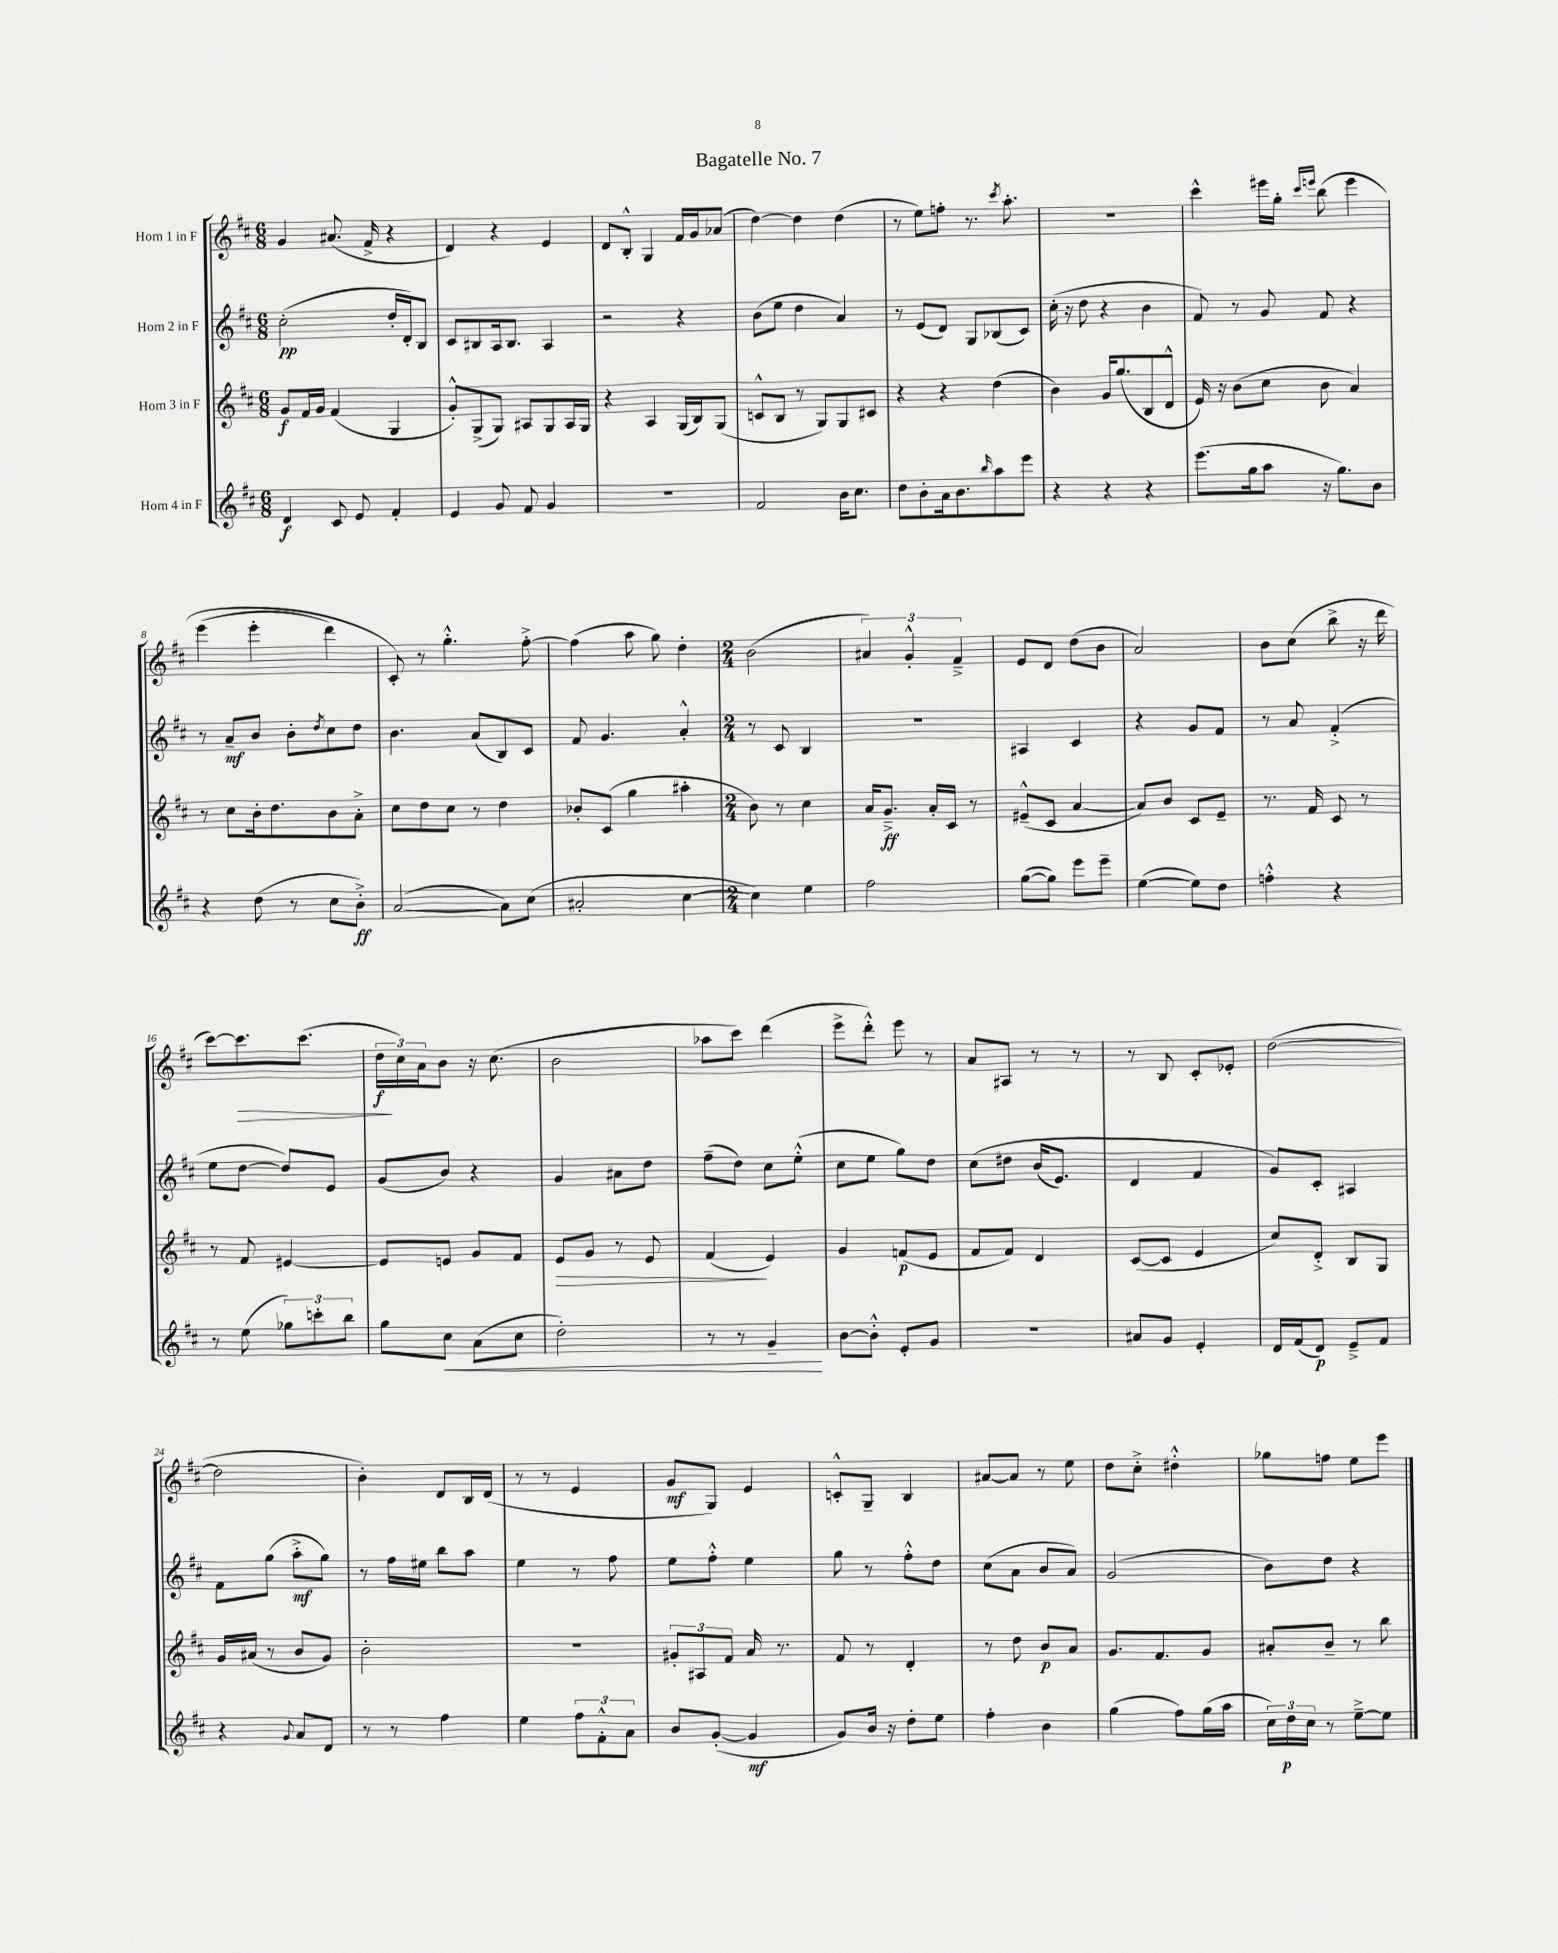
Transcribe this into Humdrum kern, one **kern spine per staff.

**kern	**dynam	**kern	**dynam	**kern	**dynam	**kern	**dynam
*part4	*part4	*part3	*part3	*part2	*part2	*part1	*part1
*staff4	*staff4	*staff3	*staff3	*staff2	*staff2	*staff1	*staff1
*I"Horn 4 in F	*	*I"Horn 3 in F	*	*I"Horn 2 in F	*	*I"Horn 1 in F	*
*clefG2	*	*clefG2	*	*clefG2	*	*clefG2	*
*k[f#c#]	*	*k[f#c#]	*	*k[f#c#]	*	*k[f#c#]	*
*M6/8	*	*M6/8	*	*M6/8	*	*M6/8	*
=1	=1	=1	=1	=1	=1	=1	=1
4d/	f	8g/L	f	(2cc#'\	pp	4g/	.
.	.	16f#/L	.	.	.	.	.
.	.	16g/JJ	.	.	.	.	.
8c#/	.	(4f#/	.	.	.	(8.a#X/	.
8e/	.	.	.	.	.	.	.
.	.	.	.	.	.	16f#^/	.
4f#'/	.	4G/	.	16dd'/LL	.	4r	.
.	.	.	.	16d'/J)	.	.	.
.	.	.	.	8B/J	.	.	.
=2	=2	=2	=2	=2	=2	=2	=2
4e/	.	8g'^^/L)	.	8c#/L	.	4d/)	.
.	.	(8G^/	.	8B#X/	.	.	.
8g/	.	8G/J)	.	16A/k	.	4r	.
.	.	.	.	8.B#/J	.	.	.
8f#/	.	8A#X/L	.	.	.	.	.
4g/	.	8G/	.	4A/	.	4e/	.
.	.	16A#/L	.	.	.	.	.
.	.	16G/JJ	.	.	.	.	.
=3	=3	=3	=3	=3	=3	=3	=3
2.r	.	4r	.	2r	.	8d/L	.
.	.	.	.	.	.	8B'^^/J	.
.	.	4A/	.	.	.	4G/	.
.	.	(16G/LL	.	4r	.	16f#/LL	.
.	.	16B/J)	.	.	.	16g/J	.
.	.	(8G/J	.	.	.	(8a-X/J	.
=4	=4	=4	=4	=4	=4	=4	=4
2f#/	.	8cn^^/L	.	(8b\L	.	[4dd\)	.
.	.	8B/J	.	8ee\J	.	.	.
.	.	8r	.	4dd\	.	4dd\]	.
.	.	8G/L)	.	.	.	.	.
16b\KL	.	8G/	.	4a/)	.	(4dd\	.
8.cc#\J	.	.	.	.	.	.	.
.	.	8c#X/J	.	.	.	.	.
=5	=5	=5	=5	=5	=5	=5	=5
8dd\L	.	4r	.	8r	.	8r	.
8b'\	.	.	.	(8e/L	.	8ee\L)	.
16a\k	.	4r	.	8d/J)	.	8ffn'\J	.
8.b\	.	.	.	.	.	.	.
.	.	.	.	8G/L	.	8.r	.
16qqbb/	.	.	.	.	.	.	.
8aa\	.	(4dd\	.	(8B-X/	.	.	.
.	.	.	.	.	.	8qccc#/	.
.	.	.	.	.	.	8.aa'\	.
8eee\J	.	.	.	8c#/J)	.	.	.
=6	=6	=6	=6	=6	=6	=6	=6
4r	.	4b\)	.	(16cc#'\	.	2.r	.
.	.	.	.	16r	.	.	.
.	.	.	.	8dd\	.	.	.
4r	.	16g/KL	.	4r	.	.	.
.	.	(8.gg/	.	.	.	.	.
4r	.	8B/	.	4b\	.	.	.
.	.	8d^^/J	.	.	.	.	.
=7	=7	=7	=7	=7	=7	=7	=7
(8.eee\L	.	16e/)	.	8f#/)	.	4ccc#^^\	.
.	.	16r	.	.	.	.	.
.	.	(8b\L	.	8r	.	.	.
16gg\k	.	.	.	.	.	.	.
8aa\J	.	8cc#\J	.	8g/	.	16eee#X\LL	.
.	.	.	.	.	.	16gg'\JJ	.
.	.	.	.	.	.	16qqccc#/LL	.
.	.	.	.	.	.	16qqeeen/JJ	.
16r	.	8b\	.	8f#/	.	(8bb\	.
8.gg\L)	.	.	.	.	.	.	.
.	.	4a/)	.	4r	.	4eee\	.
8b\J	.	.	.	.	.	.	.
!!LO:LB:g=z
=8	=8	=8	=8	=8	=8	=8	=8
4r	.	8r	.	8r	.	(4eee\	.
.	.	8cc#\L	.	8a~/L	mf	.	.
(8dd\	.	16b'\k	.	8b/J	.	4eee'\	.
.	.	8.dd\	.	.	.	.	.
8r	.	.	.	8b'\L	.	.	.
.	.	.	.	8qdd/	.	.	.
8cc#\L	.	8b\	.	8cc#\	.	4ddd\)	.
8b'^\J)	ff	8a'^\J	.	8dd\J	.	.	.
=9	=9	=9	=9	=9	=9	=9	=9
([2a/	.	8cc#\L	.	4.b\	.	8c#'/)	.
.	.	8dd\	.	.	.	8r	.
.	.	8cc#\J	.	.	.	4.gg'^^\	.
.	.	8r	.	(8a/L	.	.	.
8a\L])	.	4dd\	.	8B/)	.	.	.
(8cc#\J	.	.	.	8c#/J	.	[8ff#'^\	.
=10	=10	=10	=10	=10	=10	=10	=10
2a#X'/	.	8b-X'/L	.	8f#/	.	(4ff#\]	.
.	.	(8c#/J	.	4.g/	.	.	.
.	.	4gg\	.	.	.	8aa\	.
.	.	.	.	.	.	8gg\)	.
[4cc#\	.	4aa#X'\	.	4a'^^/	.	4dd'\	.
=11	=11	=11	=11	=11	=11	=11	=11
*M2/4	*	*M2/4	*	*M2/4	*	*M2/4	*
4cc#\])	.	8b\)	.	8r	.	(2b\	.
.	.	8r	.	8c#/	.	.	.
4ee\	.	4cc#\	.	4B/	.	.	.
=12	=12	=12	=12	=12	=12	=12	=12
2ff#\	.	16a/KL	.	2r	.	6a#X/)	.
.	.	8.g~^/J	ff	.	.	.	.
.	.	.	.	.	.	6g'^^/	.
.	.	16a'/LL	.	.	.	.	.
.	.	16c#/JJ	.	.	.	.	.
.	.	.	.	.	.	6f#~^/	.
.	.	8r	.	.	.	.	.
=13	=13	=13	=13	=13	=13	=13	=13
([8gg\L	.	(8e#X~^^/L	.	4A#X/	.	8e/L	.
8gg\J])	.	8c#/J	.	.	.	8d/J	.
8eee\L	.	[4a/	.	4c#/	.	(8dd\L	.
8eee~\J	.	.	.	.	.	8b\J	.
=14	=14	=14	=14	=14	=14	=14	=14
([4ee\	.	8a/L])	.	4r	.	2a/)	.
.	.	8b/J	.	.	.	.	.
8ee\L])	.	8c#/L	.	8g/L	.	.	.
8dd\J	.	8e~/J	.	8f#/J	.	.	.
=15	=15	=15	=15	=15	=15	=15	=15
4ffn'^^\	.	8.r	.	8r	.	8b\L	.
.	.	.	.	8a/	.	(8cc#\J	.
.	.	16f#/	.	.	.	.	.
4r	.	8c#/	.	(4f#'^/	.	8bb^\	.
.	.	8r	.	.	.	16r	.
.	.	.	.	.	.	16ddd\	.
!!LO:LB:g=z
=16	=16	=16	=16	=16	=16	=16	=16
8r	.	8r	.	8ee\L	.	[8ccc#\L)	.
!	!	!	!	!	!	!	!LO:HP:b
(8ee\	.	8f#/	.	[8dd\J	.	8.ccc#\]	>
12gg-X\L)	.	[4e#X/	.	8dd/L])	.	.	.
.	.	.	.	.	.	(8.ccc#\J	.
12cccn'\	.	.	.	.	.	.	.
.	.	.	.	8e/J	.	.	.
12bb\J	.	.	.	.	.	.	.
=17	=17	=17	=17	=17	=17	=17	=17
8gg\L	.	8e#/L]	.	(8g/L	.	24dd\LL	f
.	.	.	.	.	.	24cc#\)	]
.	.	.	.	.	.	24a\J	.
!	!LO:HP:b	!	!	!	!	!	!
8cc#\J	<	8en/J	.	8b/J)	.	8b\J	.
(8a\L	.	8g/L	.	4r	.	16r	.
.	.	.	.	.	.	(8.cc#\	.
8cc#\J	.	8f#/J	.	.	.	.	.
=18	=18	=18	=18	=18	=18	=18	=18
!	!	!	!LO:HP:b	!	!	!	!
2dd'\)	.	8e/L	>	4g/	.	2b\	.
.	.	8g/J	.	.	.	.	.
.	.	8r	.	8a#X\L	.	.	.
.	.	8e/	.	8dd\J	.	.	.
=19	=19	=19	=19	=19	=19	=19	=19
8r	.	(4f#/	.	(8ff#~\L	.	8aa-X\L	.
8r	.	.	.	8dd\J)	.	8ccc#\J)	.
4g~/	.	4e/)	]	8cc#\L	.	(4ddd\	.
.	.	.	.	(8ee'^^\J	.	.	.
.	[	.	.	.	.	.	.
=20	=20	=20	=20	=20	=20	=20	=20
[8b\L	.	4g/	.	8cc#\L	.	8eee^\L	.
8b'^^\J]	.	.	.	8ee\J	.	8ddd'^^\J)	.
8e'/L	.	(8fn/L	p	8gg\L)	.	8eee\	.
8g/J	.	8e/J	.	8dd\J	.	8r	.
=21	=21	=21	=21	=21	=21	=21	=21
2r	.	8f#/L	.	(8cc#\L	.	8a/L	.
.	.	8f#/J)	.	8dd#X\J	.	8A#X/J	.
.	.	4d/	.	(16b/KL	.	8r	.
.	.	.	.	8.e/J)	.	.	.
.	.	.	.	.	.	8r	.
=22	=22	=22	=22	=22	=22	=22	=22
8a#X/L	.	([8c#/L	.	4d/	.	8r	.
8g/J	.	8c#/J]	.	.	.	8B/	.
4e'/	.	4e/	.	4f#/	.	8c#'/L	.
.	.	.	.	.	.	8e-X'/J	.
=23	=23	=23	=23	=23	=23	=23	=23
16d/LL	.	8cc#/L)	.	8g/L)	.	([2dd\	.
(16f#/J	.	.	.	.	.	.	.
8d/J)	p	8d'^/J	.	8c#'/J	.	.	.
8e~^/L	.	8B/L	.	4A#X/	.	.	.
8f#/J	.	8G/J	.	.	.	.	.
!!LO:LB:g=z
=24	=24	=24	=24	=24	=24	=24	=24
4r	.	16g/LL	.	8f#\L	.	2dd\]	.
.	.	(16a#X/JJ	.	.	.	.	.
.	.	8r	.	(8gg\J	.	.	.
8qqg/	.	.	.	.	.	.	.
8a/L	.	8b/L	.	8aa'^\L	mf	.	.
8d/J	.	8g/J)	.	8gg\J)	.	.	.
=25	=25	=25	=25	=25	=25	=25	=25
8r	.	2b'\	.	8r	.	4b'\)	.
8r	.	.	.	16ff#\LL	.	.	.
.	.	.	.	16ee#X\JJ	.	.	.
4ff#\	.	.	.	8bb\L	.	8d/L	.
.	.	.	.	8aa\J	.	16B/L	.
.	.	.	.	.	.	(16d/JJ	.
=26	=26	=26	=26	=26	=26	=26	=26
4ee\	.	2r	.	4ee\	.	8r	.
.	.	.	.	.	.	8r	.
12ff#\L	.	.	.	8r	.	4e/	.
12f#'^^\	.	.	.	.	.	.	.
.	.	.	.	8ff#\	.	.	.
12a\J	.	.	.	.	.	.	.
=27	=27	=27	=27	=27	=27	=27	=27
8b/L	.	12g#X'/L	.	8ee\L	.	8g/L	mf
.	.	12A#X/	.	.	.	.	.
([8g'/J	.	.	.	8ff#'^^\J	.	8G/J)	.
.	.	12f#/J	.	.	.	.	.
4g/]	mf	16a/	.	4ee\	.	4e/	.
.	.	8.r	.	.	.	.	.
=28	=28	=28	=28	=28	=28	=28	=28
8g/L)	.	8f#/	.	8gg\	.	8cn'^^/L	.
16b/Jk	.	8r	.	8r	.	8G~/J	.
16r	.	.	.	.	.	.	.
8dd'\L	.	4d'/	.	8ff#'^^\L	.	4B/	.
8ee\J	.	.	.	8dd\J	.	.	.
=29	=29	=29	=29	=29	=29	=29	=29
4ff#'\	.	8r	.	(8cc#\L	.	[8a#X/L	.
.	.	8dd\	.	8a\J	.	8a#/J]	.
4b\	.	8b/L	p	8b/L	.	8r	.
.	.	8a/J	.	8a/J)	.	8ee\	.
=30	=30	=30	=30	=30	=30	=30	=30
(4gg\	.	8.g/L	.	(2g/	.	8dd\L	.
.	.	.	.	.	.	8cc#'^\J	.
.	.	8.f#/	.	.	.	.	.
8ff#\L)	.	.	.	.	.	4dd#X'^^\	.
(16gg\L	.	8g/J	.	.	.	.	.
16aa\JJ	.	.	.	.	.	.	.
=31	=31	=31	=31	=31	=31	=31	=31
24cc#\LL)	.	8a#X'/L	.	8b\L)	.	8gg-X\L	.
24dd\	p	.	.	.	.	.	.
24cc#\JJ	.	.	.	.	.	.	.
8r	.	8b~/J	.	8dd\J	.	8ffn\J	.
[8ee~^\L	.	8r	.	4r	.	8ee\L	.
8ee\J]	.	8bb\	.	.	.	8eee\J	.
==	==	==	==	==	==	==	==
*-	*-	*-	*-	*-	*-	*-	*-
